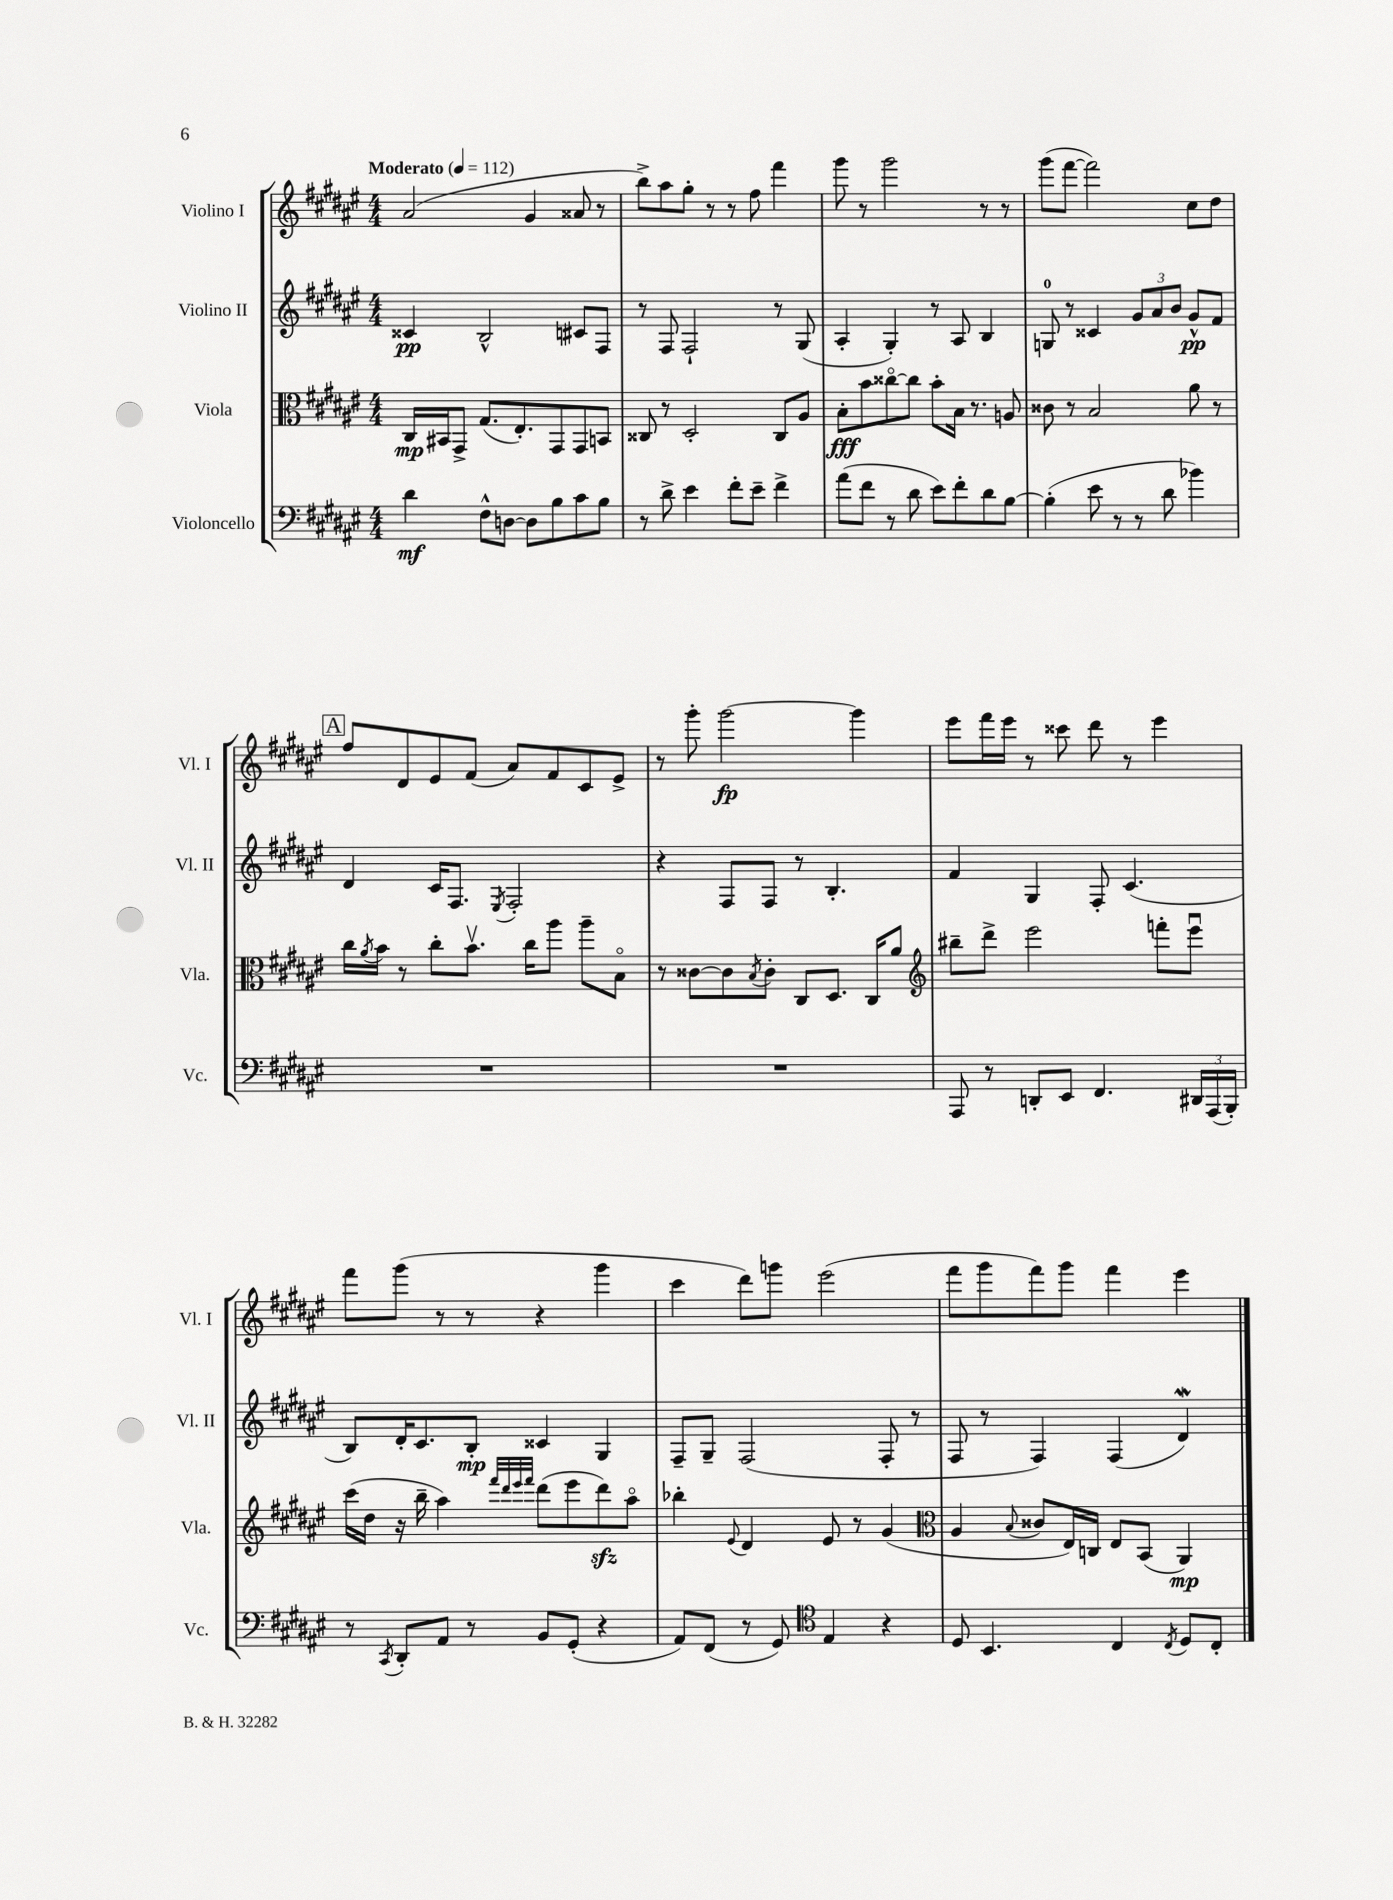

**kern	**kern	**kern	**kern
*staff4	*staff3	*staff2	*staff1
*clefF4	*clefC3	*clefG2	*clefG2
*k[f#c#g#d#a#e#]	*k[f#c#g#d#a#e#]	*k[f#c#g#d#a#e#]	*k[f#c#g#d#a#e#]
*M4/4	*M4/4	*M4/4	*M4/4
*MM112	*MM112	*MM112	*MM112
4d#	16C#	4c##	(2a#
.	16BB#	.	.
.	8GG#^	.	.
8F#^^	(8.G#	2B^^	.
[8D	.	.	.
.	8.E#')	.	.
8D]	.	.	4g#
8B	8GG#	.	.
8c#	8GG#	8c#	8a##
8B	8BB	8F#	8r
=	=	=	=
8r	8C##	8r	8bb^)
8d#^	8r	8F#	8aa#
4e#	2D#'	2F#`	8gg#'
.	.	.	8r
8f#'	.	.	8r
8e#~	.	.	8ff#
4f#^	8C##	8r	4fff#
.	8A#	(8G#	.
=	=	=	=
(8a#	8B'	4A#'	8ggg#
8f#	8b	.	8r
8r	[8cc##o	4G#')	2ggg#
8d#	8cc##]	.	.
8e#)	8b'	8r	.
8f#'	16B	8A#	.
.	8.r	.	.
8d#	.	4B	8r
[8B	8A	.	8r
=	=	=	=
(4B']	8c##	8G	(8ggg#
.	8r	8r	[8fff#
8e#	2B	4c##	2fff#])
8r	.	.	.
8r	.	12g#	.
.	.	12a#	.
8d#	.	.	.
.	.	12b	.
4b-)	8a#	8g#^^	8cc#
.	8r	8f#	8dd#
=	=	=	=
1r	16cc#	4d#	8ff#
.	8qa#	.	.
.	16b	.	.
.	8r	.	8d#
.	8cc#'	16c#	8e#
.	.	8.F#	.
.	8.bv	.	(8f#
.	.	8qE#	.
.	.	2F#'	8a#)
.	16cc#	.	.
.	8aa#	.	8f#
.	8aa#~	.	8c#
.	8Bo	.	8e#^
=	=	=	=
1r	8r	4r	8r
.	[8c##	.	8ggg#'
.	8c##]	8F#	[2ggg#
.	8qB	.	.
.	8c##'	8F#	.
.	8C#	8r	.
.	8.D#	4.B'	.
.	.	.	4ggg#]
.	16C#	.	.
.	8a#	.	.
=	=	=	=
*	*clefG2	*	*
8AAA#	8bb#~	4f#	8eee#
8r	8ddd#^	.	16fff#
.	.	.	16eee#
8DD'	2eee#	4G#	8r
8EE#	.	.	8ccc##
4.FF#	.	8F#'	8ddd#
.	.	(4.c#	8r
.	8fff'	.	4eee#
24DD#	8eee#u	.	.
(24AAA#	.	.	.
24BBB')	.	.	.
=	=	=	=
8r	(16ccc#	8B)	8fff#
.	16dd#	.	.
8qCC#	.	.	.
8DD#'	16r	16d#'	(8ggg#
.	16bb~	8.c#	.
8AA#	4aa#)	.	8r
8r	.	8B'	8r
.	32qqfff#	.	.
.	32qqddd#	.	.
.	32qqeee#	.	.
.	32qqfff#	.	.
8BB	(8ddd#	4c##	4r
(8GG#'	8eee#	.	.
4r	8ddd#)	4G#	4ggg#
.	8aa#o	.	.
=	=	=	=
8AA#)	4bb-'	8F#~	4ccc#
(8FF#	.	8G#~	.
.	8qqe#	.	.
8r	4d#	(2F#	8ddd#)
8GG#)	.	.	8ggg
*clefC4	*	*	*
4E#	8e#	.	(2eee#
.	8r	.	.
4r	(4g#	8F#'	.
.	.	8r	.
=	=	=	=
*	*clefC3	*	*
8D#	4A#	8F#	8fff#
4.BB	.	8r	8ggg#
.	8qqB	.	.
.	8c##	4F#)	8fff#)
.	16E#)	.	8ggg#
.	16C	.	.
4C#	8E#	(4F#	4fff#
.	(8BB	.	.
8qC#	.	.	.
8D#	4AA#)	4d#)	4eee#
8C#'	.	.	.
==	==	==	==
*-	*-	*-	*-
